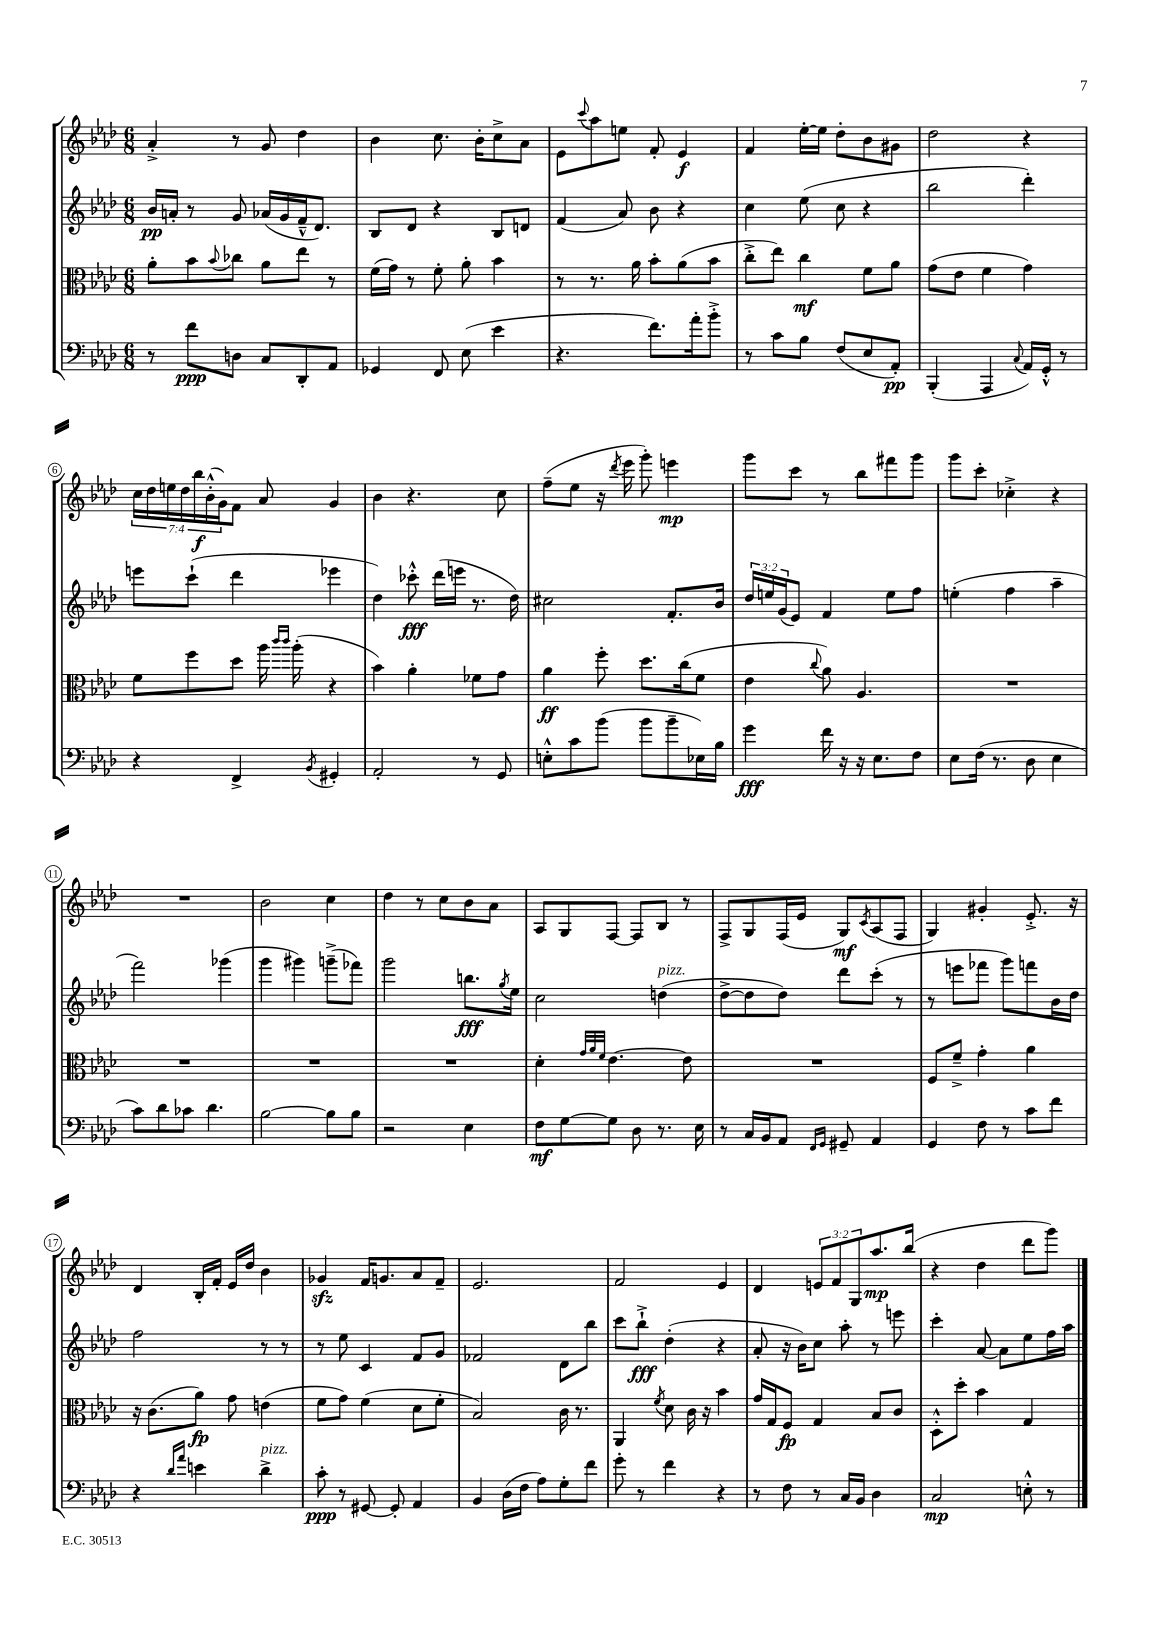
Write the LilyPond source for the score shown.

<<
\new StaffGroup <<
\new Staff = "s0" {
    \clef treble \key aes \major \numericTimeSignature \time 6/8 \override Staff.TupletNumber.text = #tuplet-number::calc-fraction-text
    aes'4-.-> r8 g'8 des''4 |
    bes'4 c''8. bes'16-. c''8-> aes'8 |
    ees'8 \appoggiatura { c'''8 } aes''8 e''8 f'8-. ees'4\f |
    f'4 ees''16~-. ees''16 des''8-. bes'8 gis'8 |
    des''2 r4 |
    \tuplet 7/4 { c''16 des''16 e''16 des''16 bes''16\f bes'16-.-^( g'16) } f'8 aes'8 g'4 |
    bes'4 r4. c''8 |
    f''8--( ees''8 r16 \acciaccatura { des'''8 } ees'''16 g'''8-.) e'''4\mp |
    g'''8 c'''8 r8 bes''8 fis'''8 g'''8 |
    g'''8 c'''8-. ces''4-.-> r4 |
    R2. |
    bes'2 c''4 |
    des''4 r8 c''8 bes'8 aes'8 |
    aes8 g8 f8~ f8 bes8 r8 |
    f8-> g8 f16( ees'16 g8\mf) \acciaccatura { c'8 } aes8( f8 |
    g4) gis'4-. ees'8.-.-> r16 |
    des'4 bes16-. f'16-. ees'16 des''16 bes'4 |
    ges'4\sfz f'16 g'8. aes'8 f'8-- |
    ees'2. |
    f'2 ees'4 |
    des'4 \tuplet 3/2 { e'8 f'8 g8 } aes''8.\mp bes''16( |
    r4 des''4 des'''8 g'''8) \bar "|." |
}
\new Staff = "s1" {
    \clef treble \key aes \major \numericTimeSignature \time 6/8 \override Staff.TupletNumber.text = #tuplet-number::calc-fraction-text
    bes'16\pp a'16-. r8 g'8 aes'16( g'16 f'16---^ des'8.) |
    bes8 des'8 r4 bes8 d'8 |
    f'4( aes'8) bes'8 r4 |
    c''4 ees''8( c''8 r4 |
    bes''2 des'''4-.) |
    e'''8 c'''8-!( des'''4 ees'''4 |
    des''4) ces'''8-.-^\fff des'''16( e'''16 r8. des''16) |
    cis''2 f'8.-. bes'16 |
    \tuplet 3/2 { des''16 e''16 g'16( } ees'8) f'4 e''8 f''8 |
    e''4-.( f''4 aes''4-- |
    f'''2) ges'''4( |
    g'''4 gis'''4) g'''8--->( fes'''8) |
    g'''2 b''8.\fff \acciaccatura { g''8 } ees''16 |
    c''2 d''4^\markup { \italic "pizz." }( |
    des''8~-> des''8 des''8) des'''8 c'''8-.( r8 |
    r8 e'''8 fes'''8 g'''8) f'''8 bes'16 des''16 |
    f''2 r8 r8 |
    r8 ees''8 c'4 f'8 g'8 |
    fes'2 des'8 bes''8 |
    c'''8 bes''8-!->\fff des''4-.( r4 |
    aes'8-. r16 bes'16) c''8 aes''8-. r8 e'''8 |
    c'''4-. aes'8~ aes'8 ees''8 f''16 aes''16 \bar "|." |
}
\new Staff = "s2" {
    \clef alto \key aes \major \numericTimeSignature \time 6/8
    aes'8-. bes'8 \appoggiatura { bes'8 } ces''8 aes'8 ees''8 r8 |
    f'16( g'16) r8 f'8-. aes'8-. bes'4 |
    r8 r8. aes'16 bes'8-. aes'8( bes'8 |
    c''8-.-> ees''8) c''4\mf f'8 aes'8 |
    g'8( ees'8 f'4 g'4) |
    f'8 f''8 des''8 aes''16 \grace { c'''16 c'''16 } aes''16-.( r4 |
    bes'4) aes'4-. fes'8 g'8 |
    aes'4\ff f''8-. des''8. c''16( f'8 |
    ees'4 \appoggiatura { c''8 } aes'8) aes4. |
    R2. |
    R2. |
    R2. |
    R2. |
    des'4-. \grace { g'32 aes'32 f'32 } ees'4.~ ees'8 |
    R2. |
    f8 f'8---> g'4-. aes'4 |
    r16 c'8.( aes'8\fp) g'8 e'4( |
    f'8 g'8) f'4( des'8 f'8-. |
    bes2) c'16 r8. |
    aes,4 \acciaccatura { f'8 } des'8 c'16 r16 bes'4 |
    g'16 g16 f8\fp g4 bes8 c'8 |
    des8-.-^ des''8-. bes'4 g4 \bar "|." |
}
\new Staff = "s3" {
    \clef bass \key aes \major \numericTimeSignature \time 6/8
    r8 f'8\ppp d8 c8 des,8-. aes,8 |
    ges,4 f,8 ees8( ees'4 |
    r4. f'8.) aes'16-. bes'8-.-> |
    r8 c'8 bes8 f8( ees8 aes,8-.\pp) |
    bes,,4-.( aes,,4 \appoggiatura { c8 } aes,16) g,16-.-^ r8 |
    r4 f,4-> \acciaccatura { bes,8 } gis,4-. |
    aes,2-. r8 g,8 |
    e8-.-^ c'8 bes'8( bes'8 bes'8-- ees16) bes16 |
    g'4\fff f'16 r16 r16 ees8. f8 |
    ees8 f16( r8. des8 ees4 |
    c'8) des'8 ces'8 des'4. |
    bes2~ bes8 bes8 |
    r2 ees4 |
    f8\mf g8~ g8 des8 r8. ees16 |
    r8 c16 bes,16 aes,8 \grace { f,16 g,16 } gis,8-- aes,4 |
    g,4 f8 r8 c'8 f'8 |
    r4 \grace { des'16 aes'16 } e'4 des'4->^\markup { \italic "pizz." } |
    c'8-.\ppp r8 gis,8~ gis,8-. aes,4 |
    bes,4 des16( f16 aes8) g8-. f'8 |
    g'8-. r8 f'4 r4 |
    r8 f8 r8 c16 bes,16 des4 |
    c2\mp e8-.-^ r8 \bar "|." |
}
>>
>>
\layout { \context { \Score \override BarNumber.stencil = #(make-stencil-circler 0.1 0.3 ly:text-interface::print) } }
